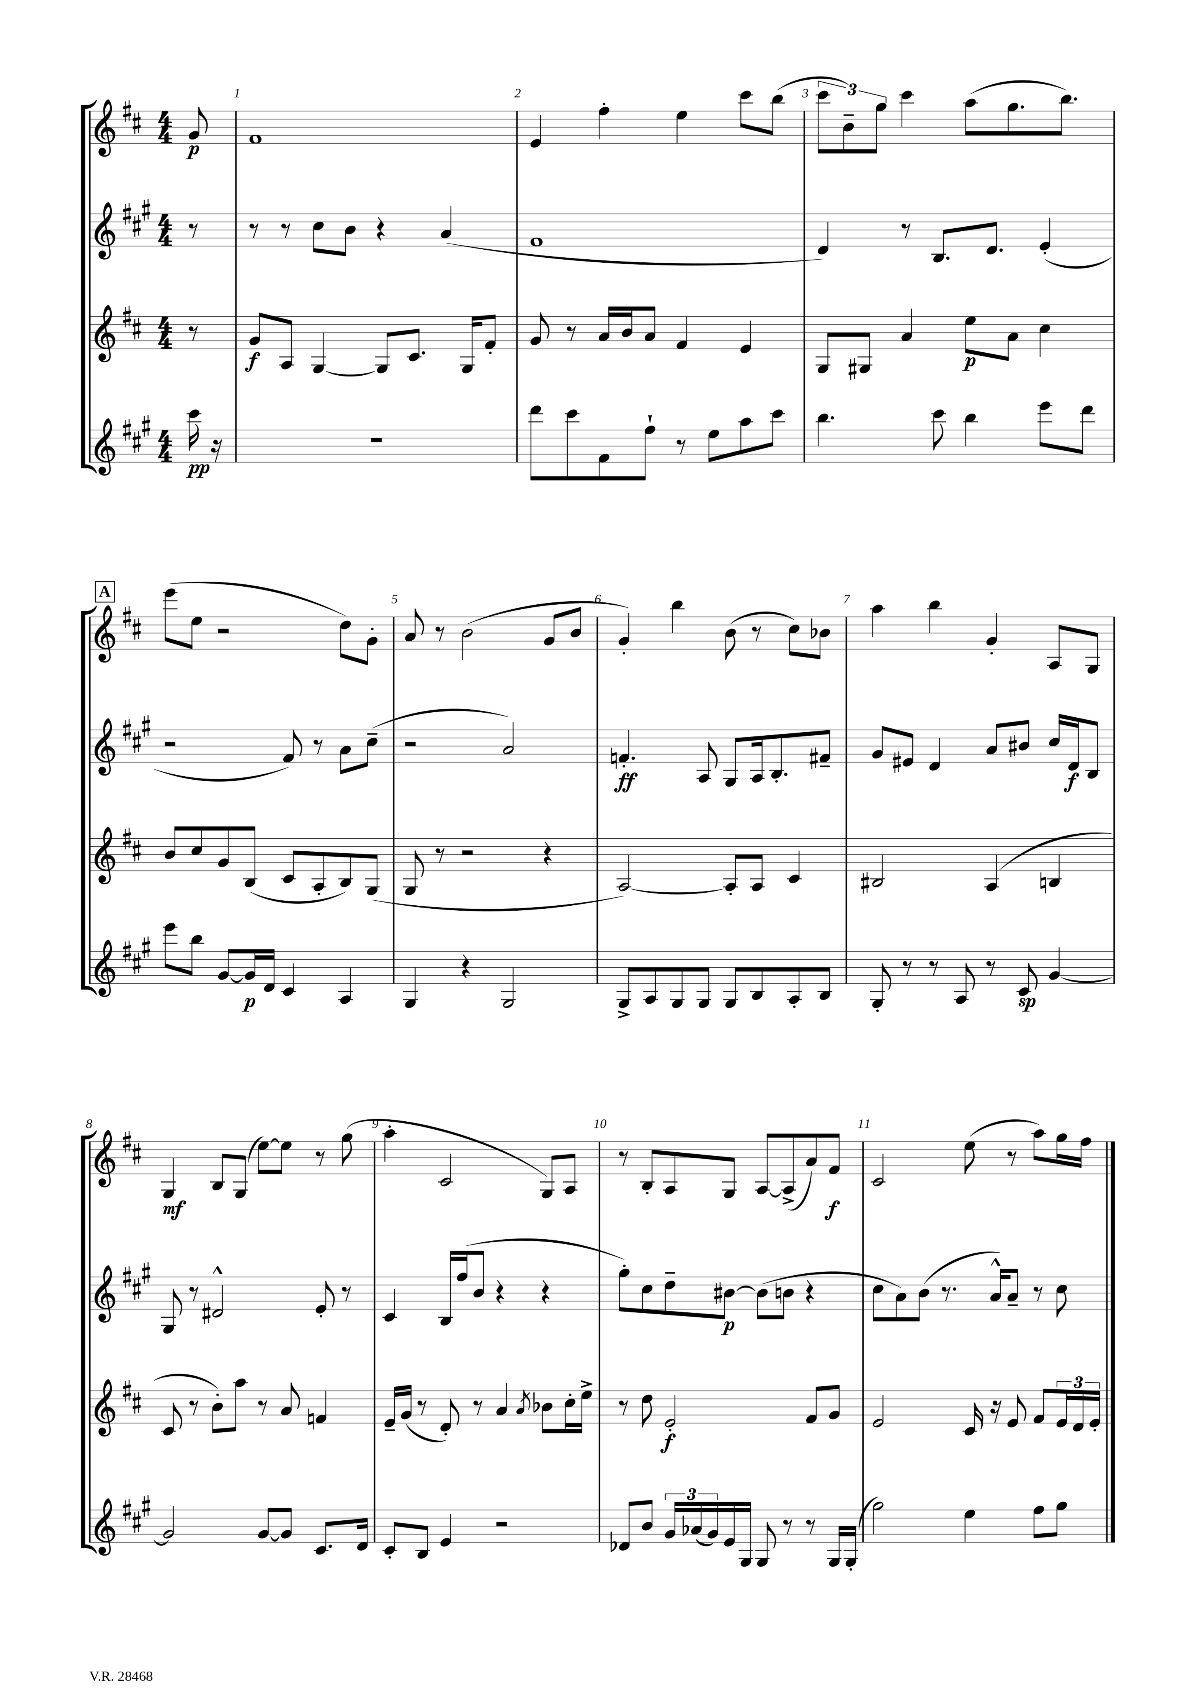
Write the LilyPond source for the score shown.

<<
\new StaffGroup <<
\new Staff = "s0" {
    \clef treble \key d \major \numericTimeSignature \time 4/4 \partial 8
    g'8\p |
    fis'1 |
    e'4 fis''4-. e''4 cis'''8 b''8( |
    \tuplet 3/2 { cis'''8 b'8--) g''8 } cis'''4 a''8( g''8. b''8.) |
    \mark \markup { \box "A" } e'''8( e''8 r2 d''8) g'8-. |
    a'8 r8 b'2( g'8 b'8 |
    g'4-.) b''4 b'8( r8 cis''8) bes'8 |
    a''4 b''4 g'4-. a8 g8 |
    g4\mf b8 g8( e''8~) e''8 r8 g''8( |
    a''4-. cis'2 g8) a8 |
    r8 b8-. a8 g8 a8~ a8->( a'8) fis'8\f |
    cis'2 e''8( r8 a''8) g''16 fis''16 \bar "|." |
}
\new Staff = "s1" {
    \clef treble \key a \major \numericTimeSignature \time 4/4 \partial 8
    r8 |
    r8 r8 cis''8 b'8 r4 a'4( |
    fis'1 |
    d'4) r8 b8. d'8. e'4-.( |
    \mark \markup { \box "A" } r2 fis'8) r8 a'8 cis''8--( |
    r2 a'2) |
    f'4.-.\ff a8 gis8 a16 b8.-. fis'8-- |
    gis'8 eis'8 d'4 a'8 bis'8 cis''16 d'16\f b8 |
    gis8 r8 dis'2-^ e'8-. r8 |
    cis'4 b16 fis''16( b'8 r4 r4 |
    gis''8-.) cis''8 d''8-- bis'8~\p bis'8( b'8 r4 |
    cis''8 a'8) b'8( r8. a'16-^) a'8-- r8 cis''8 \bar "|." |
}
\new Staff = "s2" {
    \clef treble \key d \major \numericTimeSignature \time 4/4 \partial 8
    r8 |
    g'8\f a8 g4~ g8 cis'8. g16 fis'8-. |
    g'8 r8 a'16 b'16 a'8 fis'4 e'4 |
    g8 gis8 a'4 e''8\p a'8 cis''4 |
    \mark \markup { \box "A" } b'8 cis''8 g'8 b8( cis'8 a8-. b8) g8( |
    g8 r8 r2 r4 |
    a2~) a8-. a8 cis'4 |
    bis2 a4( b4 |
    cis'8 r8 b'8-.) a''8 r8 a'8 f'4 |
    e'16-- g'16( r8 d'8-.) r8 a'4 \acciaccatura { a'8 } bes'8 cis''16-. e''16-> |
    r8 d''8 e'2-.\f fis'8 g'8 |
    e'2 cis'16 r16 e'8 fis'8 \tuplet 3/2 { e'16 d'16 e'16-. } \bar "|." |
}
\new Staff = "s3" {
    \clef treble \key a \major \numericTimeSignature \time 4/4 \partial 8
    cis'''16\pp r16 |
    R1 |
    d'''8 cis'''8 fis'8 fis''8-! r8 e''8 a''8 cis'''8 |
    b''4. cis'''8 b''4 e'''8 d'''8 |
    \mark \markup { \box "A" } e'''8 b''8 gis'8~ gis'16\p d'16 cis'4 a4 |
    gis4 r4 gis2 |
    gis8-> a8 gis8 gis8 gis8 b8 a8-. b8 |
    gis8-. r8 r8 a8 r8 cis'8\sp gis'4~ |
    gis'2 gis'8~ gis'8 cis'8. d'16 |
    cis'8-. b8 e'4 r2 |
    des'8 b'8 \tuplet 3/2 { gis'16 aes'16( gis'16) } e'16 gis16 gis8 r8 r8 gis16 gis16-.( |
    gis''2) e''4 fis''8 gis''8 \bar "|." |
}
>>
>>
\layout { \context { \Score \override BarNumber.break-visibility = ##(#f #t #t) barNumberVisibility = #all-bar-numbers-visible } }
